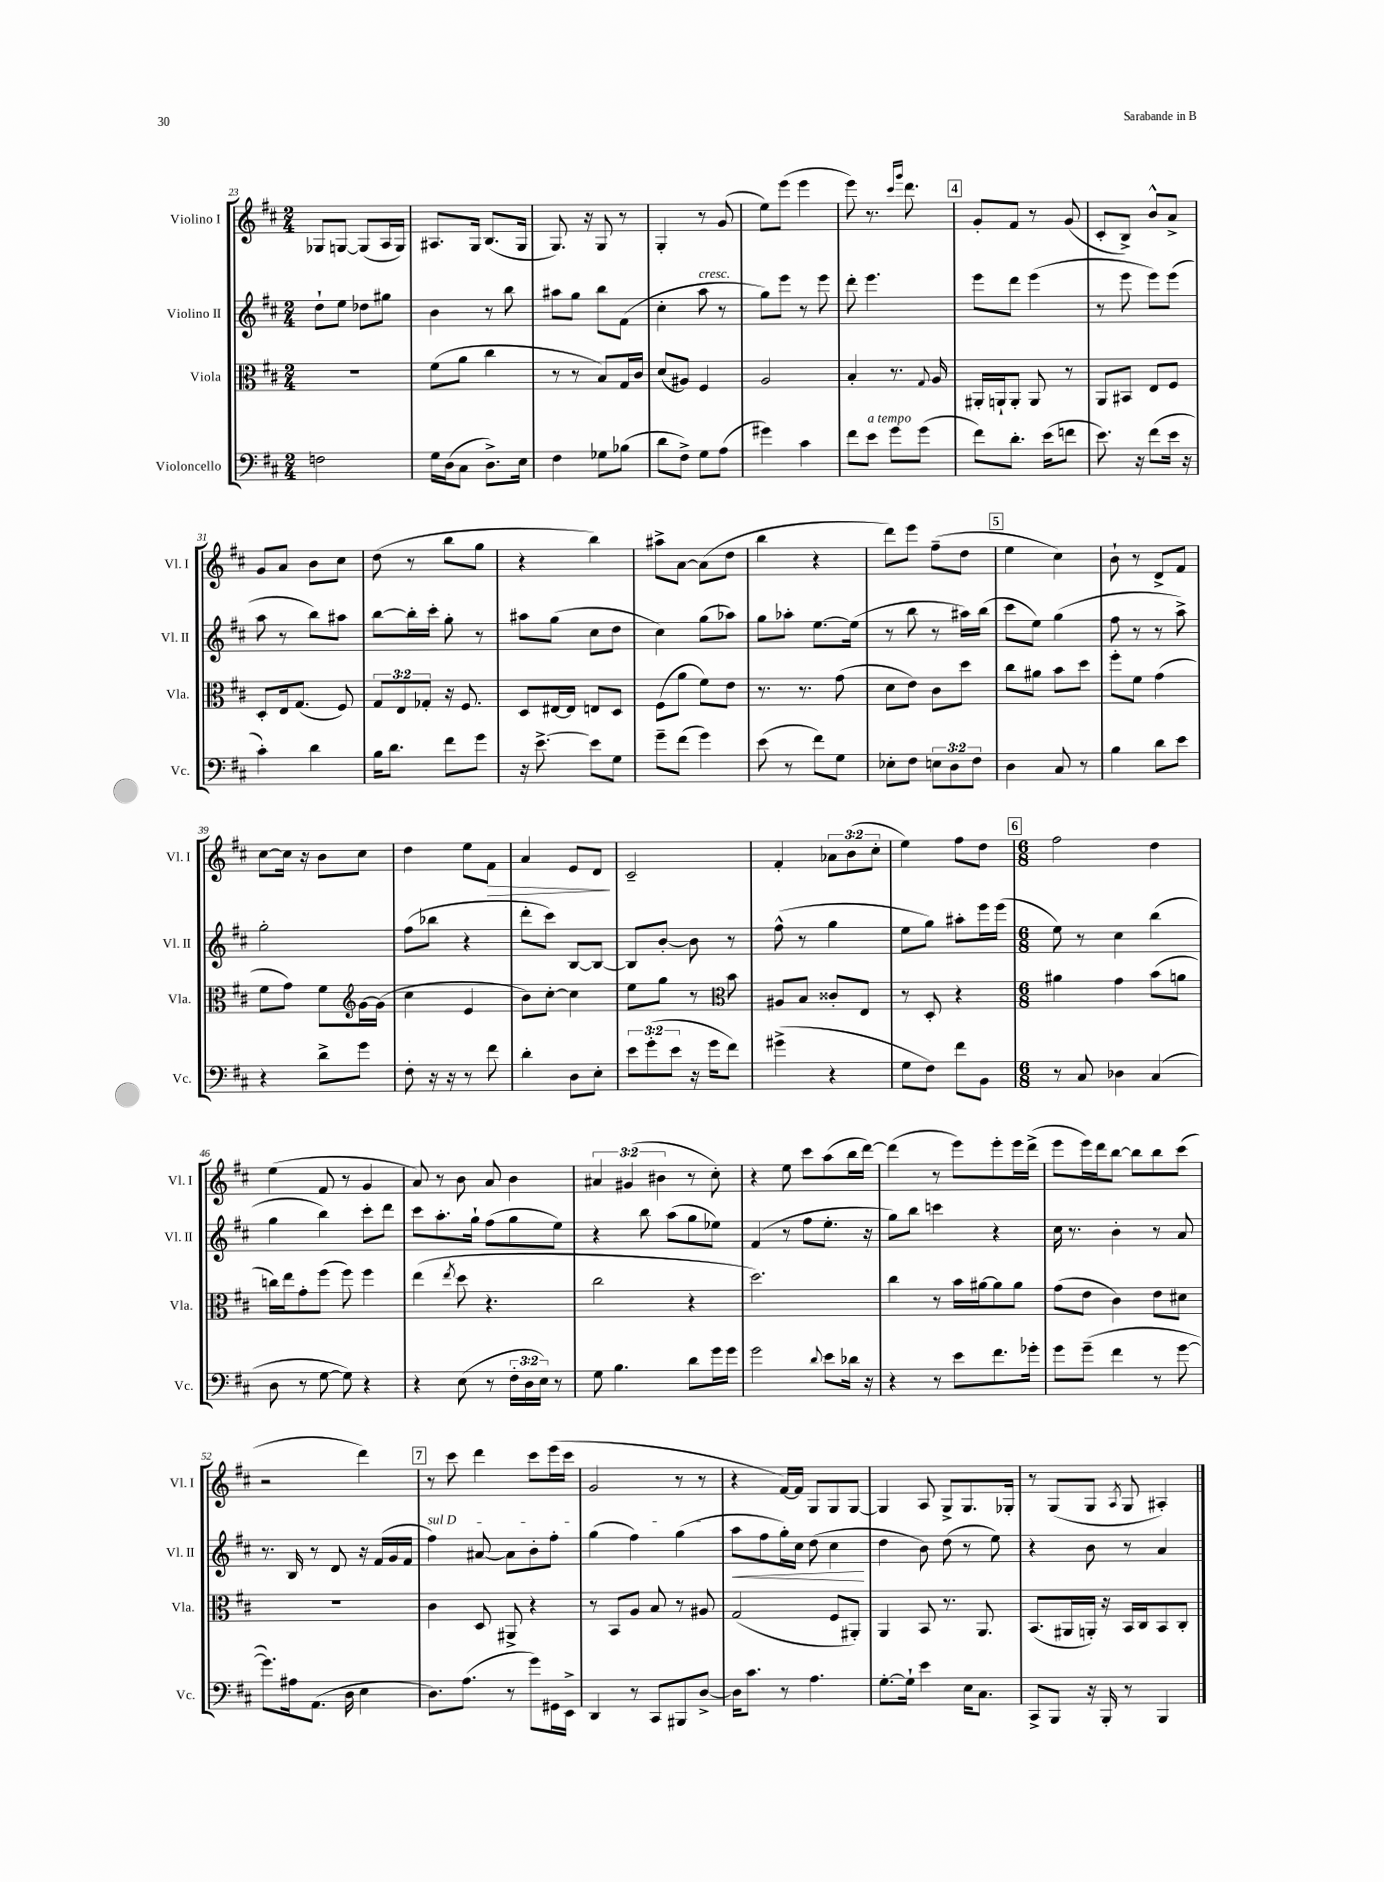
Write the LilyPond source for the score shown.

<<
\new StaffGroup <<
\new Staff = "s0" \with { instrumentName = "Violino I" shortInstrumentName = "Vl. I" } {
    \clef treble \key d \major \numericTimeSignature \time 2/4 \override Staff.TupletNumber.text = #tuplet-number::calc-fraction-text
    \autoBeamOff ges8[ g8]~ g8[( a16 g16]) |
    ais8.[ g16] b8.[( g16] |
    g8.) r16 g8 r8 |
    g4-. r8 g'8( |
    e''8[) e'''8]( e'''4 |
    e'''8) r8. \grace { cis'''16[ g'''16] } d'''8. |
    \mark \markup { \box "4" } g'8[-. fis'8] r8 g'8( |
    cis'8[-. b8]->) b'8[-^ a'8]-> |
    g'8[ a'8] b'8[ cis''8] |
    d''8( r8 b''8[ g''8] |
    r4 b''4) |
    ais''8[-> a'8]~ a'8[( d''8] |
    b''4 r4 |
    d'''8[) e'''8] fis''8[--( d''8] |
    \mark \markup { \box "5" } e''4 cis''4) |
    b'8-! r8 d'8[-> fis'8] |
    cis''8[~ cis''16] r16 b'8[ cis''8] |
    d''4 e''8[ fis'8]\> |
    a'4 e'8[ d'8]\! |
    cis'2-- |
    fis'4-. \tuplet 3/2 { aes'8[ b'8( cis''8]-. } |
    e''4) fis''8[ d''8] |
    \mark \markup { \box "6" } \numericTimeSignature \time 6/8 fis''2 d''4 |
    e''4( fis'8 r8 g'4 |
    a'8) r8 b'8 a'8 b'4 |
    \tuplet 3/2 { ais'4 gis'4( bis'4 } r8 cis''8-.) |
    r4 e''8 cis'''8[ a''8( b''16 d'''16]~) |
    d'''4( r8 e'''8[) e'''8-. e'''16 d'''16]->( |
    e'''8[ e'''16) d'''16 b''8]~ b''8[ b''8 cis'''8]( |
    r2 d'''4) |
    \mark \markup { \box "7" } r8 cis'''8 d'''4 cis'''8[ e'''16( cis'''16] |
    g'2 r8 r8 |
    r4 fis'16[~) fis'16] g8[ g8 g8]~ |
    g4 a8 g8[-> g8. ges16]-. |
    r8 g8[( g8] \acciaccatura { a8 } g8 ais4-.) \bar "|." |
}
\new Staff = "s1" \with { instrumentName = "Violino II" shortInstrumentName = "Vl. II" } {
    \clef treble \key d \major \numericTimeSignature \time 2/4
    \autoBeamOff d''8[-! e''8] des''8[ gis''8] |
    b'4 r8 b''8 |
    ais''8[ g''8] b''8[ fis'8]( |
    cis''4-. a''8^\markup { \italic "cresc." } r8 |
    g''8[) e'''8] r8 e'''8 |
    d'''8-. e'''4. |
    \mark \markup { \box "4" } e'''8[ d'''8] e'''4( |
    r8 e'''8 e'''8[) e'''8]( |
    a''8 r8 b''8[) ais''8] |
    b''8[~ b''16-. cis'''16]-. g''8-. r8 |
    ais''8[ g''8]( cis''8[ d''8] |
    cis''4) g''8[( aes''8]) |
    g''8[ aes''8]-. e''8.[~ e''16]( |
    r8 b''8 r8 ais''16[) b''16]( |
    \mark \markup { \box "5" } cis'''8[ e''8]) g''4( |
    fis''8 r8 r8 a''8->) |
    g''2-. |
    fis''8[( bes''8] r4 |
    d'''8[-. cis'''8]) b8[~ b8]~ |
    b8[ b'8]~-. b'8 r8 |
    fis''8-^( r8 g''4 |
    e''8[ g''8]) ais''8[-. e'''16 e'''16]( |
    \mark \markup { \box "6" } \numericTimeSignature \time 6/8 e''8) r8 cis''4 b''4( |
    g''4 b''4) cis'''8[-. d'''8] |
    cis'''8[ a''8.-. g''16]-! fis''8[( g''8 e''8]) |
    r4 b''8 a''8[( g''8 ees''8]) |
    fis'4( r8 fis''8[ e''8.]-. r16 |
    g''8[) b''8] c'''4 r4 |
    cis''16 r8. b'4-. r8 a'8 |
    r8. b16 r8 d'8 r16 fis'16[( g'16 fis'16] |
    \mark \markup { \box "7" } \once \override TextSpanner.bound-details.left.text = \markup { \italic "sul D" } fis''4\startTextSpan) ais'8~ ais'8[ b'8-. fis''8]-. |
    g''4( fis''4) g''4\stopTextSpan( |
    a''8[\< fis''8 g''16-.) cis''16] d''8( cis''4\! |
    d''4 b'8) d''8( r8 e''8) |
    r4 b'8 r8 a'4 \bar "|." |
}
\new Staff = "s2" \with { instrumentName = "Viola" shortInstrumentName = "Vla." } {
    \clef alto \key d \major \numericTimeSignature \time 2/4 \override Staff.TupletNumber.text = #tuplet-number::calc-fraction-text
    \autoBeamOff R2 |
    fis'8[( a'8] cis''4 |
    r8 r8 b8[) g16 cis'16] |
    d'8[( ais8]) fis4 |
    a2 |
    b4-. r8. \appoggiatura { g8 } a16 |
    \mark \markup { \box "4" } ais,16[-. a,16-! a,8]-. a,8 r8 |
    a,8[ bis,8] e8[ fis8] |
    d8[-. e16 g8.]( fis8) |
    \tuplet 3/2 { g8[ e8 ges8]-. } r16 fis8. |
    d8[ eis16~ eis16] e8[ d8] |
    fis8[( a'8] fis'8[) e'8] |
    r8. r8. g'8( |
    d'8[ e'8]) cis'8[ d''8] |
    \mark \markup { \box "5" } cis''8[ ais'8] b'8[ d''8] |
    fis''8[-. fis'8] g'4( |
    fis'8[ g'8]) fis'8[ g'16~ g'16]( |
    \clef treble cis''4 e'4 |
    b'8[) cis''8]~-. cis''4 |
    e''8[ g''8] r8 b'8 |
    \clef alto ais8[ b8] cisis'8[-. e8] |
    r8 d8-. r4 |
    \mark \markup { \box "6" } \numericTimeSignature \time 6/8 ais'4 g'4 b'8[( a'8] |
    c''16[) e''16 g'8-. fis''8]( fis''8) fis''4 |
    e''4( \acciaccatura { e''8 } d''8 r4. |
    cis''2 r4 |
    d''2.) |
    cis''4 r8 b'16[ ais'16~ ais'8 ais'8] |
    g'8[( e'8] cis'4) e'8[ dis'8] |
    R2. |
    \mark \markup { \box "7" } cis'4 d8 ais,8-> r4 |
    r8 b,8[ a8] b8 r8 ais8 |
    g2( fis8[ ais,8]-.) |
    a,4 b,8 r8. a,8. |
    b,8.[( ais,16 a,16]-.) r16 b,16[ cis16 b,8 cis8]-. \bar "|." |
}
\new Staff = "s3" \with { instrumentName = "Violoncello" shortInstrumentName = "Vc." } {
    \clef bass \key d \major \numericTimeSignature \time 2/4 \override Staff.TupletNumber.text = #tuplet-number::calc-fraction-text
    \autoBeamOff f2 |
    g16[ d16( cis8] d8.[->) e16] |
    fis4 ges8[ bes8]( |
    d'8[ fis8]->) g8[ a8]( |
    gis'4) cis'4 |
    fis'8[ e'8]^\markup { \italic "a tempo" } g'8[ g'8]( |
    \mark \markup { \box "4" } fis'8[) d'8.]-. e'16[( f'8] |
    e'8.) r16 fis'8[( e'16] r16 |
    cis'4-.) d'4 |
    b16[ d'8.] fis'8[ g'8] |
    r16 e'8.~-> e'8[ g8] |
    g'8[-- fis'8]( g'4) |
    e'8( r8 fis'8[) g8] |
    ees8[-. fis8] \tuplet 3/2 { e8[ d8 fis8] } |
    \mark \markup { \box "5" } d4 cis8 r8 |
    b4 d'8[ e'8] |
    r4 d'8[-> g'8] |
    fis8-. r16 r16 r8 fis'8 |
    d'4-. d8[ e8]-. |
    \tuplet 3/2 { e'8[ g'8-.( e'8] } r16 g'16[ fis'8]) |
    gis'4->( r4 |
    g8[ fis8]) fis'8[ b,8] |
    \mark \markup { \box "6" } \numericTimeSignature \time 6/8 r8 cis8 des4 cis4( |
    d8 r8 g8~ g8) r4 |
    r4 e8( r8 \tuplet 3/2 { fis16[-. d16 e16]) } r8 |
    g8 b4. d'8[ g'16 g'16] |
    g'2 \appoggiatura { d'8 } e'8[ des'16] r16 |
    r4 r8 e'8[ fis'8. ges'16]-. |
    g'8[ g'8]--( fis'4 r8 g'8~ |
    g'8.[) ais16 a,8.]( d16 e4 |
    \mark \markup { \box "7" } d8.[) a8.]( r8 g'8[) gis,16 e,16]-> |
    d,4 r8 cis,8[ bis,,8 d8]~-> |
    d16[ cis'8.] r8 a4. |
    g8.[~-. g16]-! e'4 e16[ cis8.] |
    cis,8[-> b,,8] r16 b,,16-. r8 b,,4 \bar "|." |
}
>>
>>
\layout { \context { \Score currentBarNumber = #23 } }
